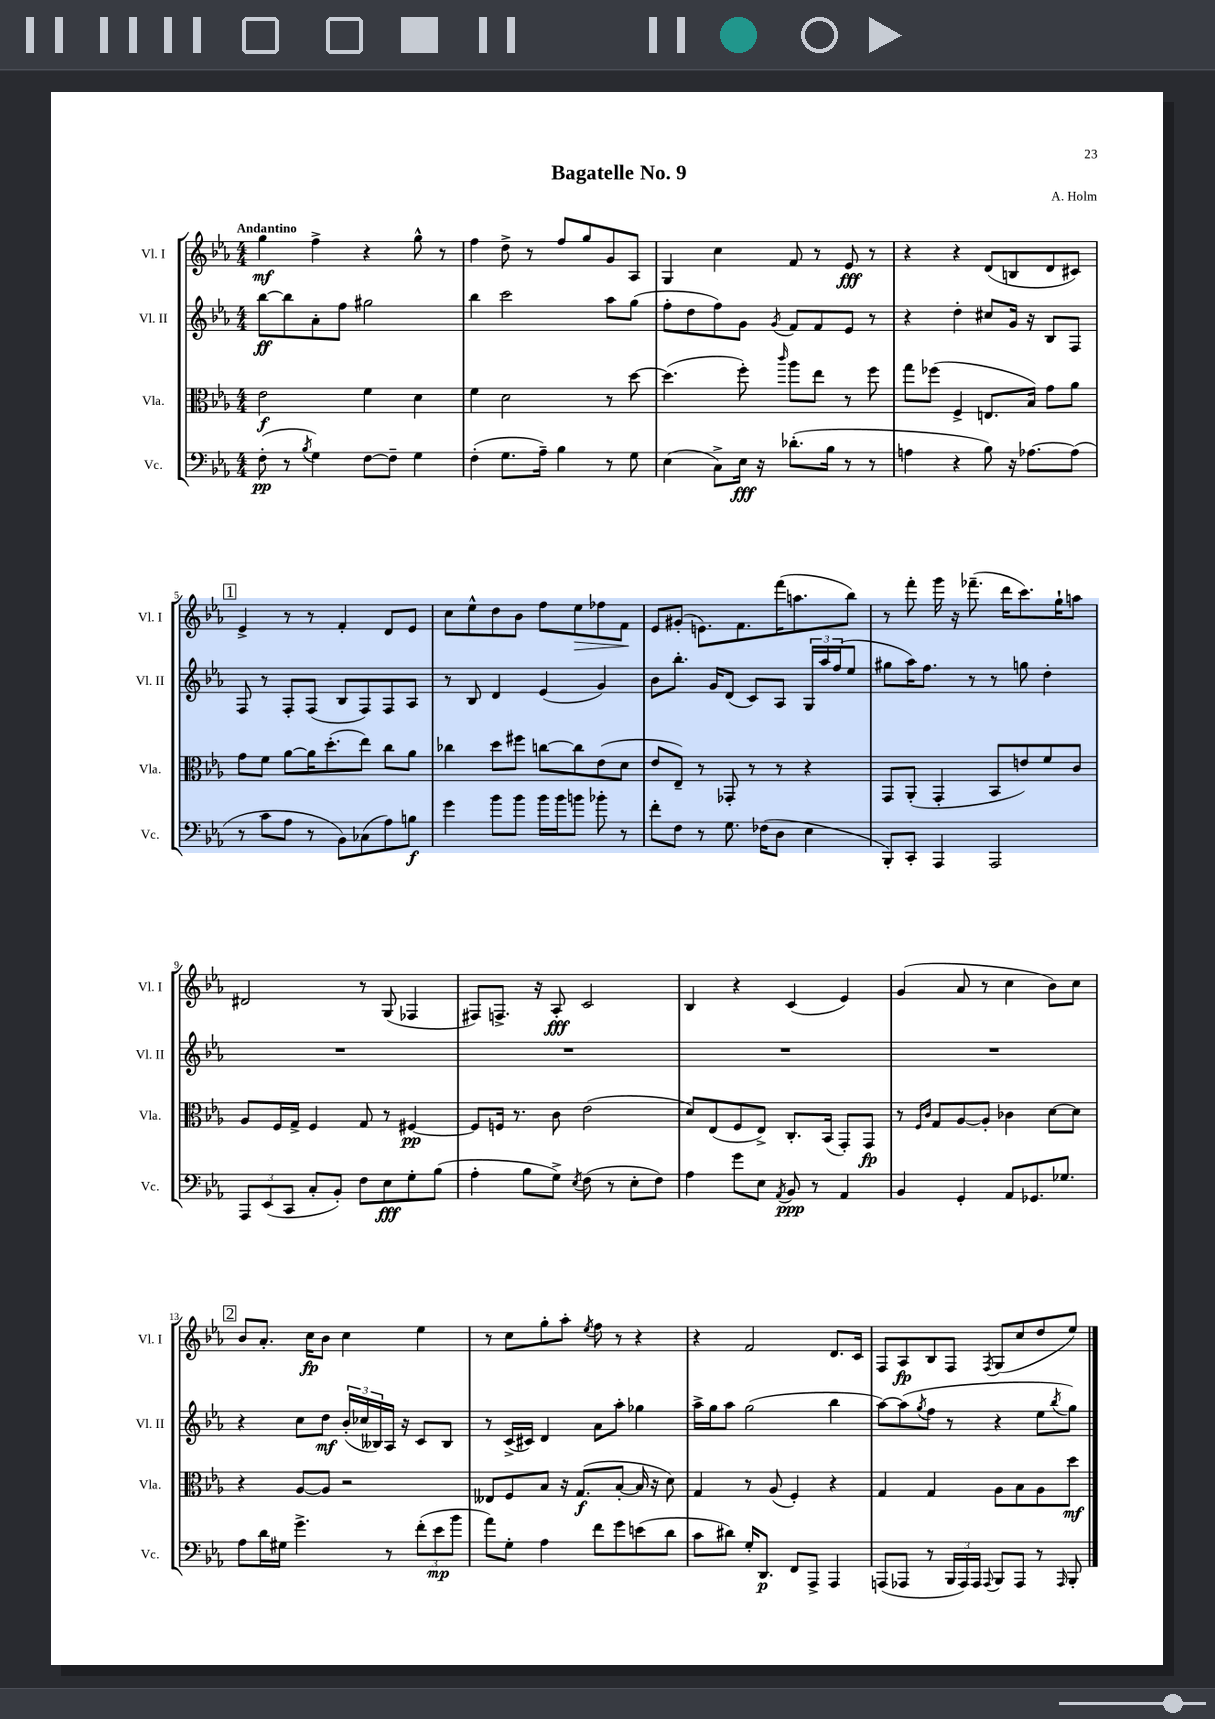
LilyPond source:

\header { title = "Bagatelle No. 9" composer = "A. Holm" }
<<
\new StaffGroup <<
\new Staff = "s0" \with { instrumentName = "Vl. I" shortInstrumentName = "Vl. I" } {
    \clef treble \key ees \major \numericTimeSignature \time 4/4 \tempo "Andantino"
    g''4\mf f''4-> r4 g''8-^ r8 |
    f''4 d''8-> r8 f''8 g''8 g'8 aes8 |
    g4 c''4 f'8 r8 ees'8\fff r8 |
    r4 r4 d'8( b8 d'8 cis'8) |
    \mark \markup { \box "1" } ees'4-> r8 r8 f'4-. d'8 ees'8 |
    c''8 ees''8-^ d''8 bes'8 f''8 ees''8\> fes''8 f'8\! |
    ees'8 gis'8-.( e'8.) f'8. f'''16( a''8. bes''8) |
    r8 f'''8-. g'''16 r16 fes'''8.--( d'''16 c'''8.) g''16-! a''8 |
    dis'2 r8 g8( fes4 |
    fis8) f8.-> r16 aes8-.\fff c'2 |
    bes4 r4 c'4( ees'4) |
    g'4( aes'8 r8 c''4 bes'8) c''8 |
    \mark \markup { \box "2" } bes'8 aes'8.-. c''16\fp bes'8 c''4 ees''4 |
    r8 c''8 g''8-. aes''8-. \acciaccatura { ees''8 } f''8 r8 r4 |
    r4 f'2 d'8. c'16 |
    f8 aes8\fp bes8 f8 \acciaccatura { f8 } g8( c''8 d''8 ees''8) \bar "|." |
}
\new Staff = "s1" \with { instrumentName = "Vl. II" shortInstrumentName = "Vl. II" } {
    \clef treble \key ees \major \numericTimeSignature \time 4/4
    bes''8~\ff bes''8 aes'8-. f''8 gis''2 |
    bes''4 c'''2 aes''8 g''8( |
    f''8-. d''8 f''8) g'8 \acciaccatura { g'8 } f'8 f'8 ees'8 r8 |
    r4 d''4-. cis''8 g'16 r16 bes8 f8 |
    \mark \markup { \box "1" } f8 r8 f8-. f8( bes8 f8) f8 aes8 |
    r8 bes8 d'4 ees'4( g'4) |
    bes'8 bes''8.-. g'16 d'8( c'8) aes8 \tuplet 3/2 { g16 aes''16 f''16( } ees''8 |
    gis''8 aes''16) f''8. r8 r8 g''8 d''4-. |
    R1 |
    R1 |
    R1 |
    R1 |
    \mark \markup { \box "2" } r4 c''8 d''8\mf \tuplet 3/2 { bes'16-.( ces''16 beses16) } aes16 r16 c'8 beses8 |
    r8 c'16->( cis'16) d'4 aes'8 aes''8-. ges''4 |
    aes''16-> g''16 aes''8 g''2( bes''4 |
    aes''8~) aes''8( \acciaccatura { g''8 } f''8 r8 r4 ees''8 \acciaccatura { bes''8 } g''8) \bar "|." |
}
\new Staff = "s2" \with { instrumentName = "Vla." shortInstrumentName = "Vla." } {
    \clef alto \key ees \major \numericTimeSignature \time 4/4
    ees'2\f f'4 d'4 |
    f'4 d'2 r8 d''8~ |
    d''4.( f''8-.) \grace { c'''16 } aes''8 ees''8 r8 f''8 |
    g''8 fes''8( f4-> e8. bes16) g'8 aes'8 |
    \mark \markup { \box "1" } g'8 f'8 aes'8~ aes'16 d''8.-.( ees''8) c''8 aes'8 |
    ces''4 d''8 fis''8 c''8~ c''8 ees'8( d'8 |
    ees'8 ees8--) r8 ges,8-. r8 r8 r4 |
    g,8 aes,8-.( g,4-. bes,8 e'8) f'8 c'8 |
    aes8 f16 g16-> f4 g8 r8 fis4~\pp |
    fis8 f16 r8. c'8 ees'2( |
    d'8) ees8( f8 ees8->) c8.-. bes,16( g,8-.) g,8\fp |
    r8 \grace { f16 c'16 } g8 aes8~ aes8-. ces'4 d'8~ d'8 |
    \mark \markup { \box "2" } r4 aes8~ aes8 r2 |
    eeses8 f8 bes8 r16 g8.\f( bes8~-. bes16 r16 d'8) |
    g4 r8 aes8( f4-.) r4 |
    g4 g4 aes8 bes8 aes8 d''8\mf \bar "|." |
}
\new Staff = "s3" \with { instrumentName = "Vc." shortInstrumentName = "Vc." } {
    \clef bass \key ees \major \numericTimeSignature \time 4/4
    f8-.\pp( r8 \acciaccatura { bes8 } g4) f8~ f8-- g4 |
    f4-.( g8. aes16--) bes4 r8 g8 |
    ees4( c8->) ees16\fff r16 des'8.-.( bes16 r8 r8 |
    a4 r4 bes8) r16 aes8.~ aes8( |
    \mark \markup { \box "1" } r8 c'8 aes8 r8 bes,8) ces8( aes8) b8\f |
    g'4 bes'8 bes'8 bes'16 bes'16 b'8 bes'8-. r8 |
    f'8-. f8 r8 g8. fes16( d8 ees4 |
    bes,,8-.) c,8-. aes,,4 aes,,2 |
    \tuplet 3/2 { aes,,8 ees,8( c,8 } c8-. bes,8-.) f8 ees8\fff g8-. bes8( |
    aes4-. bes8 g8->) \acciaccatura { ees8 } f8( r8 ees8-. f8) |
    aes4 g'8 ees8 \acciaccatura { aes,8 } bes,8\ppp r8 aes,4 |
    bes,4 g,4-. aes,8 ges,8. ges8. |
    \mark \markup { \box "2" } aes8 d'16 gis16 g'4.-> r8 \tuplet 3/2 { f'8-.( ees'8\mp bes'8 } |
    aes'8) g8-. aes4 f'8 g'8 e'8( d'8 |
    c'8 dis'8) g16-. d,8.\p f,8 aes,,8-> aes,,4 |
    a,,8( aes,,8 r8 \tuplet 3/2 { bes,,16 aes,,16) aes,,16 } \appoggiatura { aes,,8 } bes,,8 aes,,8 r8 \grace { aes,,16 } bes,,8-. \bar "|." |
}
>>
>>
